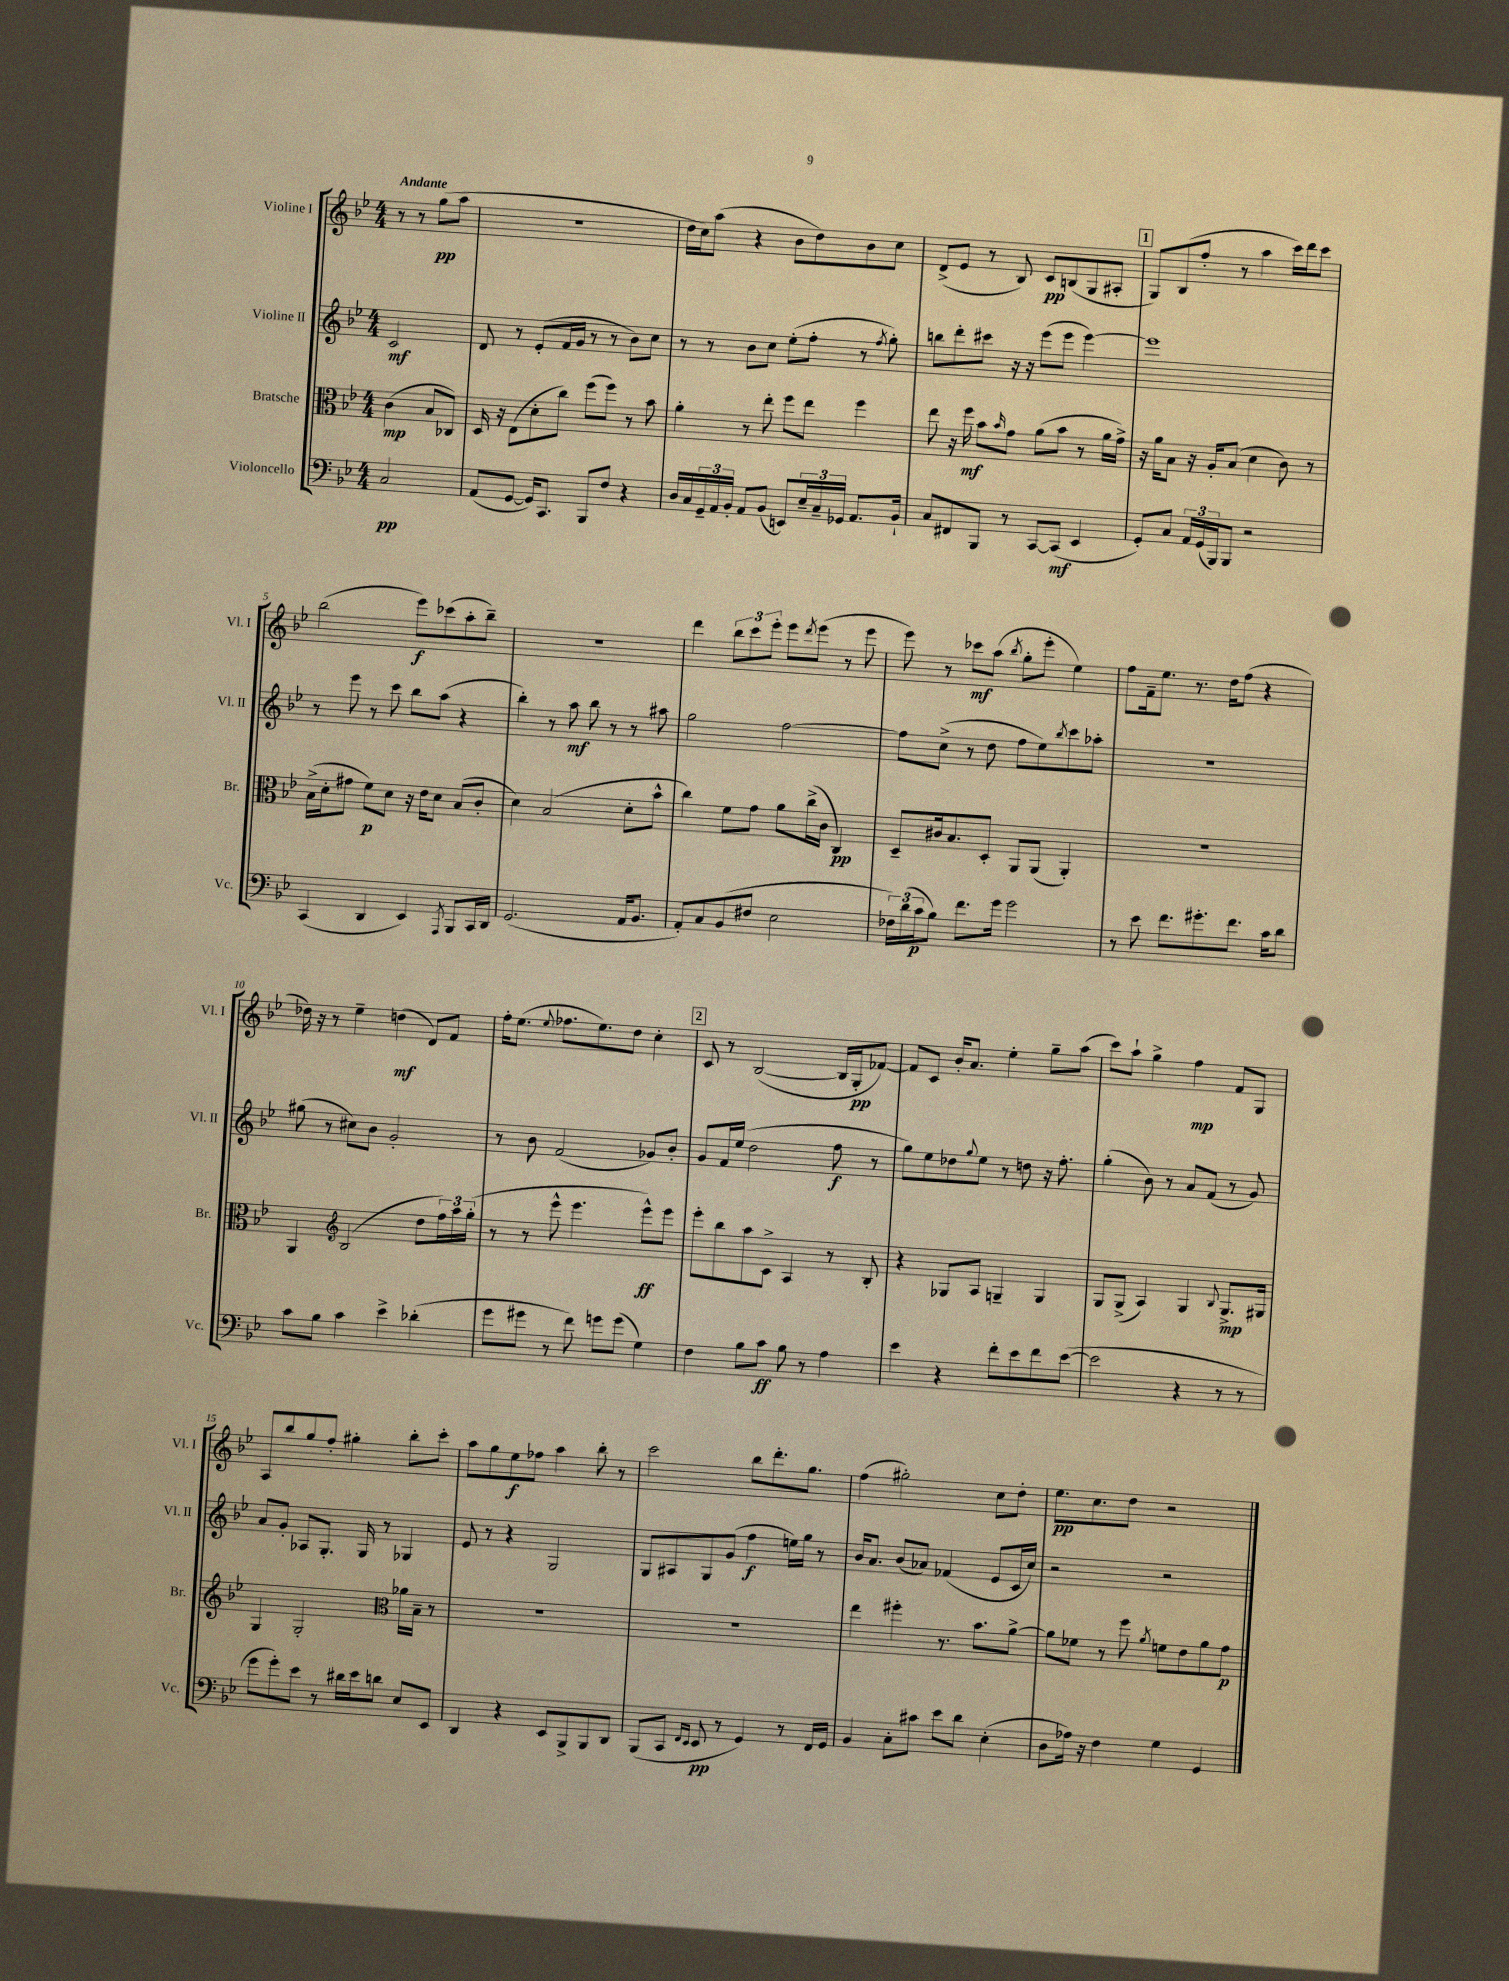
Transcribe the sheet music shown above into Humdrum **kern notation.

**kern	**kern	**kern	**kern
*staff4	*staff3	*staff2	*staff1
*clefF4	*clefC3	*clefG2	*clefG2
*k[b-e-]	*k[b-e-]	*k[b-e-]	*k[b-e-]
*M4/4	*M4/4	*M4/4	*M4/4
2C	(4c	2c	8r
.	.	.	8r
.	8B-	.	(8gg
.	8C-)	.	8aa
=	=	=	=
(8AA	16D	8d	1r
.	16r	.	.
[8GG	(8E-	8r	.
16GG])	8d'	(8e-'	.
8.CC	.	.	.
.	8cc)	16f	.
.	.	16g	.
8BBB-	(8ff	8r	.
8F	8ff)	8r	.
4r	8r	8b-)	.
.	8b-	8cc	.
=	=	=	=
16D	4a'	8r	16dd
16C	.	.	16cc)
24GG~	.	8r	(8aa
24AA	.	.	.
24BB-'	.	.	.
8AA	8r	8b-	4r
(8BB-	8ee-'	8cc	.
8EE)	8ff	(8ee-'	8b-
24E-~	8ee-	8ff'	8dd)
24C~	.	.	.
24GG-	.	.	.
8.AA	4ff	8r	8b-
.	.	8qff	.
.	.	8gg')	8cc
16BB-`	.	.	.
=	=	=	=
8C	8ee-	8bb	(8d^
8FF#	16r	8ddd'	8e-
.	16ff	.	.
8BBB-	8b-	8ccc#	8r
.	16qqb-	.	.
8r	8g	16r	8B-)
.	.	16r	.
[8CC	(8a	(8eee-	8c
(8CC]	8b-	8eee-	(8B
4EE-	8r	[4eee-)	8G
.	16a	.	8A#'
.	16g^)	.	.
=	=	=	=
8GG')	16r	1eee-]	8G)
.	16a	.	.
8C	8B-	.	(8B-
24AA	16r	.	8ff'
(24GG	.	.	.
.	16A'	.	.
24BBB-)	.	.	.
8BBB-	(8B-	.	8r
2r	4d	.	4aa
.	8c)	.	16ccc)
.	.	.	16ddd
.	8r	.	8ccc
=	=	=	=
(4CC	(16B-^	8r	(2bb-
.	16d'	.	.
.	8g#	8eee-	.
4DD	8f)	8r	.
.	8d	8ccc	.
4EE-)	16r	8bb-	8eee-)
.	16e-	.	.
.	8d	(8aa	(8ccc-
8qAAA	.	.	.
8BBB-	(8B-	4r	8aa'
16CC	8c'	.	8bb-~)
16DD	.	.	.
=	=	=	=
(2.GG	4d)	4bb-')	1r
.	(2B-	8r	.
.	.	8aa	.
.	.	8bb-	.
.	.	8r	.
16AA	8d'	8r	.
8.BB-	.	.	.
.	8b-^^	8aa#	.
=	=	=	=
8AA')	4cc)	2gg	4ddd
8C	.	.	.
(8BB-	8f	.	12bb-
.	.	.	12ccc
8F#	8g	.	.
.	.	.	12eee-'
2E-	8a	[2ff	8eee-
.	.	.	8qddd
.	(16cc^	.	(8eee-
.	16c	.	.
.	4C)	.	8r
.	.	.	8eee-
=	=	=	=
24F-)	8D~	8ff]	8eee-)
(24d	.	.	.
24c	.	.	.
8B-)	16c#	(8cc^	8r
.	8.B-	.	.
8.f	.	8r	8ccc-
.	8D'	8dd	(8aa
16g	.	.	.
.	.	.	8qbb-
2g	8AA	8ff	8gg'
.	(8AA	8ee-)	8eee-'
.	.	8qbb-	.
.	4AA')	8ccc	4ee-)
.	.	8aa-'	.
=	=	=	=
8r	1r	1r	8ff
8e-	.	.	16f~
.	.	.	8.ee-
8.f	.	.	.
.	.	.	8.r
8.g#'	.	.	.
.	.	.	16dd
8.f	.	.	(8ff
.	.	.	4r
16c	.	.	.
8d	.	.	.
=	=	=	=
8c	4AA	(8gg#	16dd-)
.	.	.	16r
8B-	.	8r	8r
*	*clefG2	*	*
4c	(2B-	8cc#)	4ee-~
.	.	8b-	.
4e-^	.	2g'	(4dd
(4d-'	8dd	.	8d)
.	24ff)	.	8f
.	24aa	.	.
.	(24gg'	.	.
=	=	=	=
8g	8r	8r	16ff'
.	.	.	(8.ee-
8g#	8r	8b-	.
.	.	.	8qqee-
8r	8eee-^^	(2f	8.ff-
8f)	4.eee-	.	.
.	.	.	8.ee-)
8g	.	.	.
(8g	.	.	8dd
4G)	8eee-^^)	8g-)	4cc'
.	8eee-	8b-'	.
=	=	=	=
4F	8eee-'	8g	8c
.	8bb-	16f	8r
.	.	(16ee-	.
8B-	8aa	2dd	([2B-
8c	8c^	.	.
8B-	4A	.	.
8r	.	.	.
4A	8r	8ff	16B-]
.	.	.	16G'
.	8B-'	8r	[8f-)
=	=	=	=
4e-	4r	8gg)	8f-]
.	.	8ee-	8c
4r	8G-	8dd-	16b-'
.	.	.	8.a
.	.	8qqgg	.
.	8A	8ee-	.
8f'	4G~	8r	4ee-'
8e-	.	8dd	.
8f	4G	16r	8gg~
.	.	8.ff'	.
([8e-	.	.	(8aa
=	=	=	=
2e-]	8G	(4gg'	8ccc)
.	(8G^	.	8aa`
.	4A)	8b-)	4gg^
.	.	8r	.
4r	4G	8a	4ff
.	.	(8f	.
.	8qqB-	.	.
8r	8.G^	8r	8f
8r	.	8g)	8G
.	16G#	.	.
=	=	=	=
8g	4G	8a	8A
8g')	.	8g'	8bb-
8e-	2G'	8A-	8gg
8r	.	8.G'	8ff'
16d#	.	.	4gg#'
16e-	.	16G	.
8d	.	8r	.
*	*clefC3	*	*
8E-	16a-	4G-	8bb-'
.	16B-~	.	.
8EE-	8r	.	8ccc'
=	=	=	=
4DD	1r	8e-	8aa
.	.	8r	8gg
4r	.	4r	8ee-
.	.	.	8ff-
8EE-	.	2G	4aa
8BBB-^	.	.	.
8BBB-	.	.	8bb-'
8DD	.	.	8r
=	=	=	=
(8BBB-	1r	8G	2ccc
8CC	.	8A#	.
16qqFF	.	.	.
16qqEE-	.	.	.
8EE-	.	8G	.
8r	.	(8g	.
4GG)	.	4ff	8bb-
.	.	.	8.ddd'
8r	.	16ee)	.
.	.	16gg	8.gg
16FF	.	8r	.
16GG	.	.	.
=	=	=	=
4BB-	4ee-	16b-	(4ff
.	.	8.a	.
8C'	4ff#'	(8b-	2gg#')
8c#	.	8a-)	.
8e-	8.r	(4f-	.
8d	.	.	.
.	8.b-	.	.
(4E-'	.	8e-	8cc
.	[8a^	16c	8dd'
.	.	16cc)	.
=	=	=	=
8D	8a]	2r	8.ee-
16A-)	8f-	.	.
16r	.	.	8.cc
4F	8r	.	.
.	8ff	.	8dd
.	8qa	.	.
4G	8f	2r	2r
.	8e-	.	.
4GG	8a	.	.
.	8g	.	.
==	==	==	==
*-	*-	*-	*-
